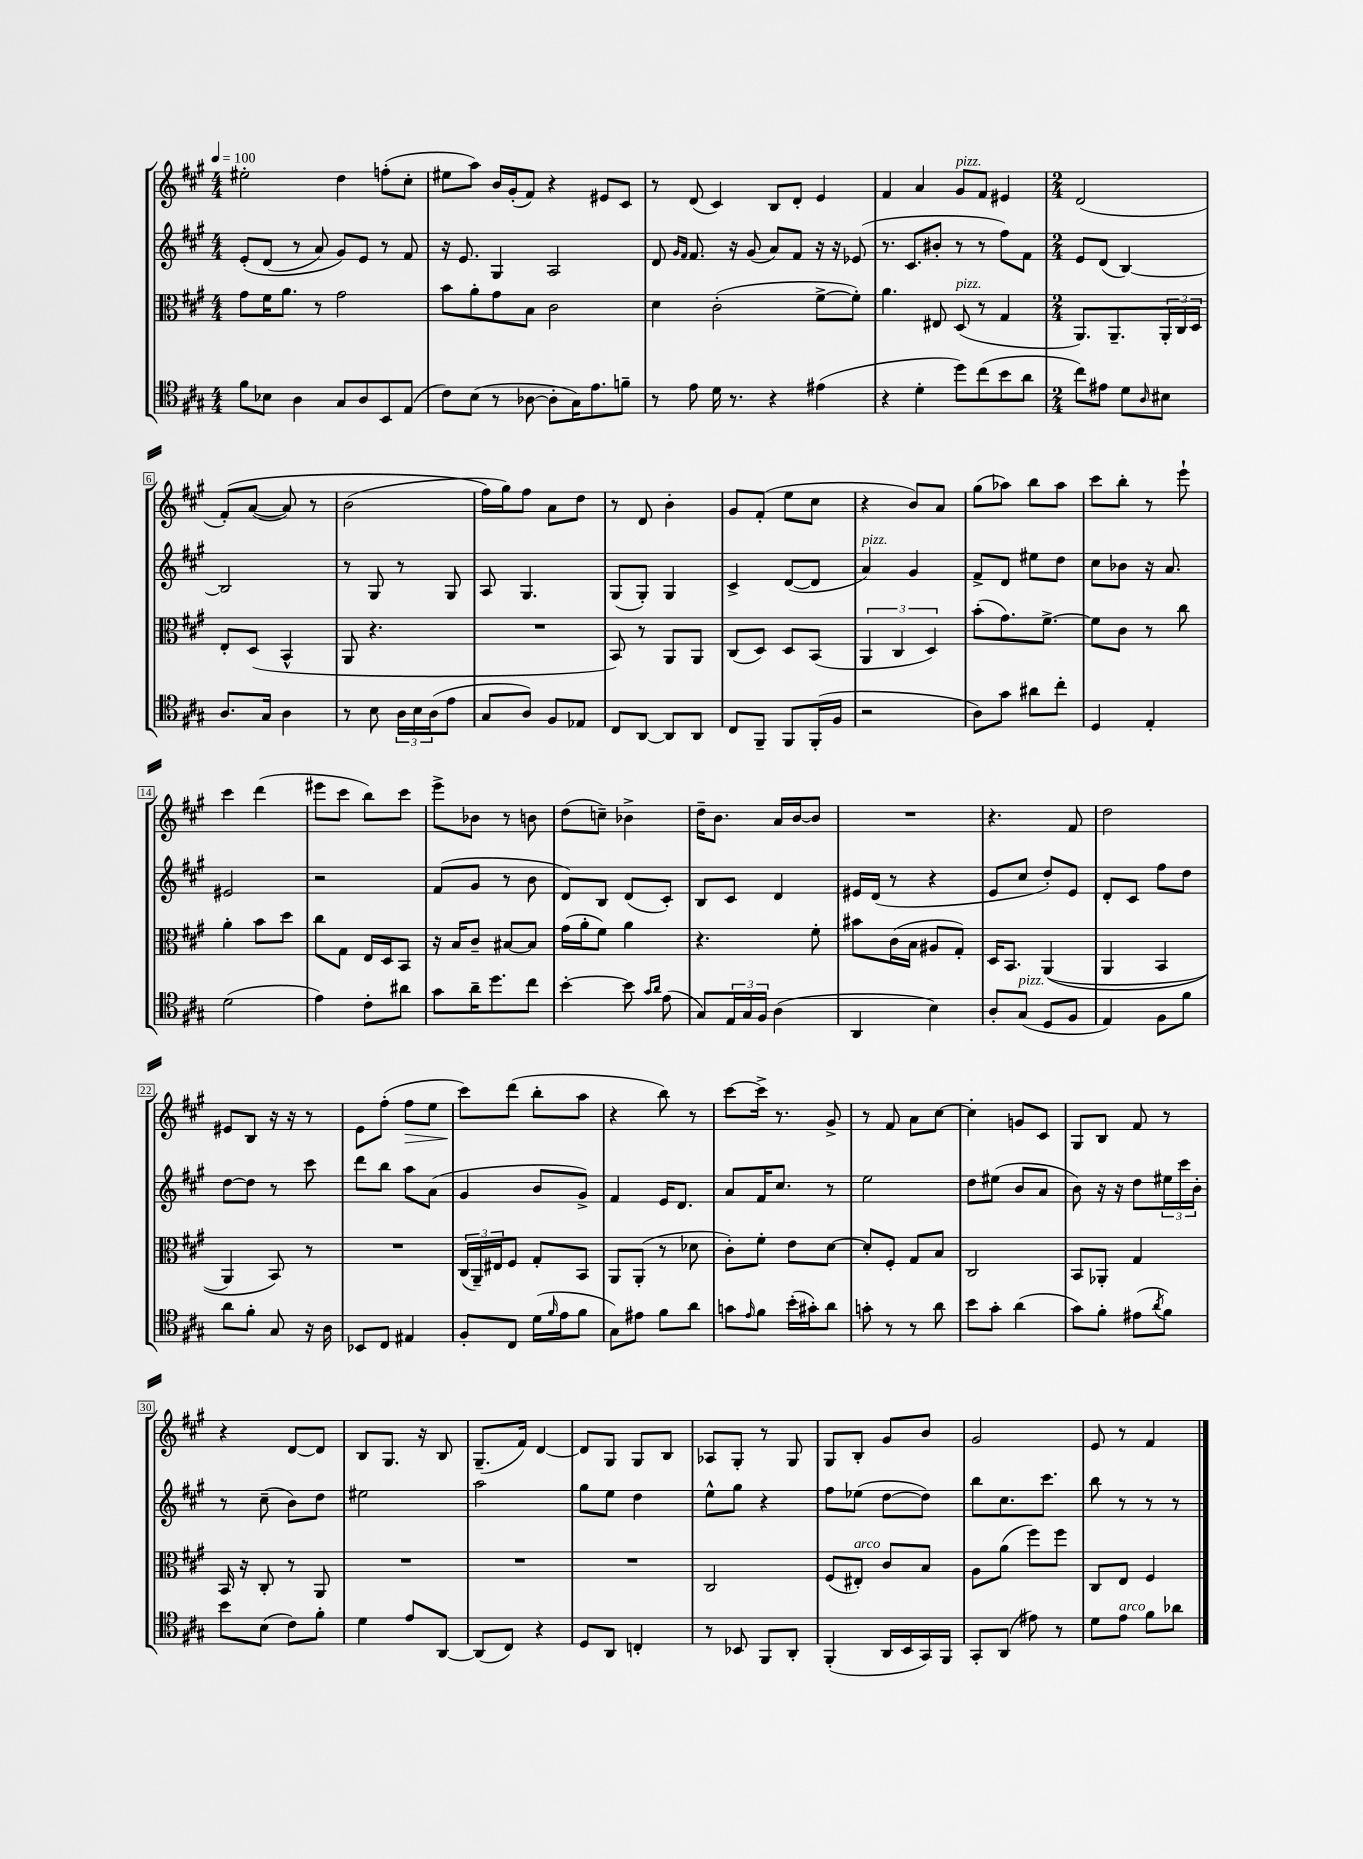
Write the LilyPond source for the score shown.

<<
\new StaffGroup <<
\new Staff = "s0" {
    \clef treble \key a \major \numericTimeSignature \time 4/4 \tempo 4 = 100
    eis''2-. d''4 f''8-.( cis''8-. |
    eis''8 a''8) b'16 gis'16-.( fis'8) r4 eis'8 cis'8 |
    r8 d'8( cis'4) b8 d'8-. e'4 |
    fis'4 a'4 gis'8^\markup { \italic "pizz." } fis'8 eis'4 |
    \numericTimeSignature \time 2/4 d'2( |
    fis'8-.)\( a'8~( a'8) r8 |
    b'2( |
    fis''16\) gis''16) fis''8 a'8 d''8 |
    r8 d'8 b'4-. |
    gis'8 fis'8-.( e''8 cis''8 |
    r4 b'8) a'8 |
    gis''8( aes''8) b''8 aes''8 |
    cis'''8 b''8-. r8 e'''8-! |
    cis'''4 d'''4( |
    eis'''8 cis'''8 b''8) cis'''8 |
    e'''8-> bes'8 r8 b'8 |
    d''8( c''8--) bes'4-> |
    d''16-- b'8. a'16 b'16~ b'8 |
    R2 |
    r4. fis'8 |
    d''2 |
    eis'8 b8 r16 r16 r8 |
    e'8 fis''8-.( fis''8\> e''8 |
    cis'''8\!) d'''8( b''8-. a''8 |
    r4 b''8) r8 |
    cis'''8~ cis'''16-> r8. gis'8-> |
    r8 fis'8 a'8 cis''8~ |
    cis''4-. g'8 cis'8 |
    gis8 b8 fis'8 r8 |
    r4 d'8~ d'8 |
    b8 gis8. r16 b8 |
    gis8.--( fis'16) d'4~ |
    d'8 gis8 gis8 b8 |
    aes8 gis8-. r8 gis8 |
    gis8 b8-. gis'8 b'8 |
    gis'2 |
    e'8 r8 fis'4 \bar "|." |
}
\new Staff = "s1" {
    \clef treble \key a \major \numericTimeSignature \time 4/4
    e'8-.\( d'8( r8 a'8) gis'8\) e'8 r8 fis'8 |
    r16 e'8. gis4 a2 |
    d'8 \grace { gis'16 fis'16 } fis'8. r16 gis'8( a'8) fis'8 r16 r16 ees'8( |
    r8. cis'8. bis'8-. r8 r8 fis''8) fis'8 |
    \numericTimeSignature \time 2/4 e'8 d'8( b4~) |
    b2 |
    r8 gis8 r8 gis8 |
    a8 gis4. |
    gis8( gis8-.) gis4 |
    cis'4-> d'8~( d'8 |
    a'4^\markup { \italic "pizz." }) gis'4 |
    fis'8-> d'8 eis''8 d''8 |
    cis''8 bes'8 r16 a'8. |
    eis'2 |
    r2 |
    fis'8( gis'8 r8 b'8 |
    d'8) b8 d'8( cis'8-.) |
    b8 cis'8 d'4 |
    eis'16 d'16( r8 r4 |
    e'8 cis''8 d''8-.) e'8 |
    d'8-. cis'8 fis''8 d''8 |
    d''8~ d''8 r8 cis'''8 |
    d'''8 b''8 a''8 a'8( |
    gis'4 b'8 gis'8->) |
    fis'4 e'16 d'8. |
    a'8 fis'16 cis''8. r8 |
    e''2 |
    d''8 eis''8( b'8 a'8 |
    b'8) r16 r16 d''8 \tuplet 3/2 { eis''16 cis'''16 b'16-. } |
    r8 cis''8--( b'8) d''8 |
    eis''2 |
    a''2 |
    gis''8 e''8 d''4 |
    e''8-^ gis''8 r4 |
    fis''8 ees''8( d''8~ d''8) |
    b''8 cis''8. cis'''8. |
    b''8 r8 r8 r8 \bar "|." |
}
\new Staff = "s2" {
    \clef alto \key a \major \numericTimeSignature \time 4/4
    gis'8 fis'16 a'8. r8 gis'2 |
    b'8 a'8-. gis'8 b8 cis'2 |
    d'4 cis'2-.( fis'8~-> fis'8-.) |
    a'4. eis8 d8^\markup { \italic "pizz." }( r8 gis4 |
    \numericTimeSignature \time 2/4 a,8.) a,8.-- \tuplet 3/2 { a,16-. cis16 d16 } |
    e8-. d8( b,4-^ |
    a,8 r4. |
    R2 |
    b,8) r8 a,8 a,8 |
    cis8( d8) d8 b,8( |
    \tuplet 3/2 { a,4 cis4 d4) } |
    b'8-.( gis'8.) fis'8.~-> |
    fis'8 cis'8 r8 cis''8 |
    a'4-. b'8 d''8 |
    cis''8 gis8 e16 d16 b,8 |
    r16 b16 cis'8-- bis8~ bis8 |
    gis'16( a'16-. fis'8) a'4 |
    r4. fis'8-. |
    bis'8 cis'16( b16 ais8 gis8-.) |
    d16 b,8. a,4(\( |
    a,4 b,4 |
    a,4) b,8\) r8 |
    R2 |
    \tuplet 3/2 { cis16( a,16--) eis16 } fis8 gis8-. b,8 |
    a,8 a,8-.( r8 des'8 |
    cis'8-.) fis'8-. e'8 d'8~ |
    d'8-. fis8-. gis8 b8 |
    cis2 |
    b,8 aes,8-. gis4 |
    b,16 r16 cis8-. r8 a,8 |
    R2 |
    R2 |
    R2 |
    cis2 |
    fis8( eis8-.^\markup { \italic "arco" }) cis'8 b8 |
    a8 a'8( fis''8) fis''8 |
    cis8 e8 fis4 \bar "|." |
}
\new Staff = "s3" {
    \clef tenor \key a \major \numericTimeSignature \time 4/4
    fis'8 bes8 a4 gis8 a8 b,8 e8( |
    cis'8) b8( r8 aes8~ aes8-. gis16) e'8. f'8-- |
    r8 e'8 d'16 r8. r4 eis'4( |
    r4 d'4-. d''8) cis''8( b'8 a'8 |
    \numericTimeSignature \time 2/4 cis''8) eis'8 d'8 \grace { a16 } bis8 |
    a8. gis16 a4 |
    r8 b8 \tuplet 3/2 { a16 b16 a16( } e'8 |
    gis8 a8) fis8 ees8 |
    cis8 a,8~ a,8 a,8 |
    cis8 fis,8-- fis,8 fis,16-.( fis16 |
    r2 |
    a8) gis'8 ais'8 cis''8-. |
    d4 e4-. |
    d'2( |
    e'4) cis'8-. ais'8 |
    gis'8 a'16-- d''8. cis''8 |
    b'4~-. b'8 \grace { gis'16 a'16 } e'8( |
    gis8) \tuplet 3/2 { e16 gis16 fis16 } a4( |
    a,4 b4) |
    a8-. gis8^\markup { \italic "pizz." }( d8 fis8 |
    e4) fis8 fis'8 |
    a'8 fis'8-. gis8 r16 a16 |
    bes,8 cis8 eis4 |
    fis8-. cis8 d'16( \grace { fis'16 } e'16 fis'8 |
    gis8) eis'8 fis'8 a'8 |
    g'8 \grace { e'16 } fis'8 b'16-.( gis'16-.) a'8 |
    g'8-. r8 r8 a'8 |
    b'8 gis'8-. a'4( |
    gis'8) fis'8-. eis'8( \acciaccatura { a'8 } fis'8) |
    b'8 b8( cis'8) fis'8-. |
    d'4 e'8 a,8~ |
    a,8( cis8) r4 |
    d8 a,8 c4-. |
    r8 bes,8 fis,8 a,8-. |
    fis,4-.( a,16 b,16 gis,16) fis,16 |
    gis,8-. a,8( eis'8) r8 |
    d'8 e'8^\markup { \italic "arco" } fis'8 aes'8 \bar "|." |
}
>>
>>
\layout { \context { \Score \override BarNumber.stencil = #(make-stencil-boxer 0.1 0.3 ly:text-interface::print) } }
